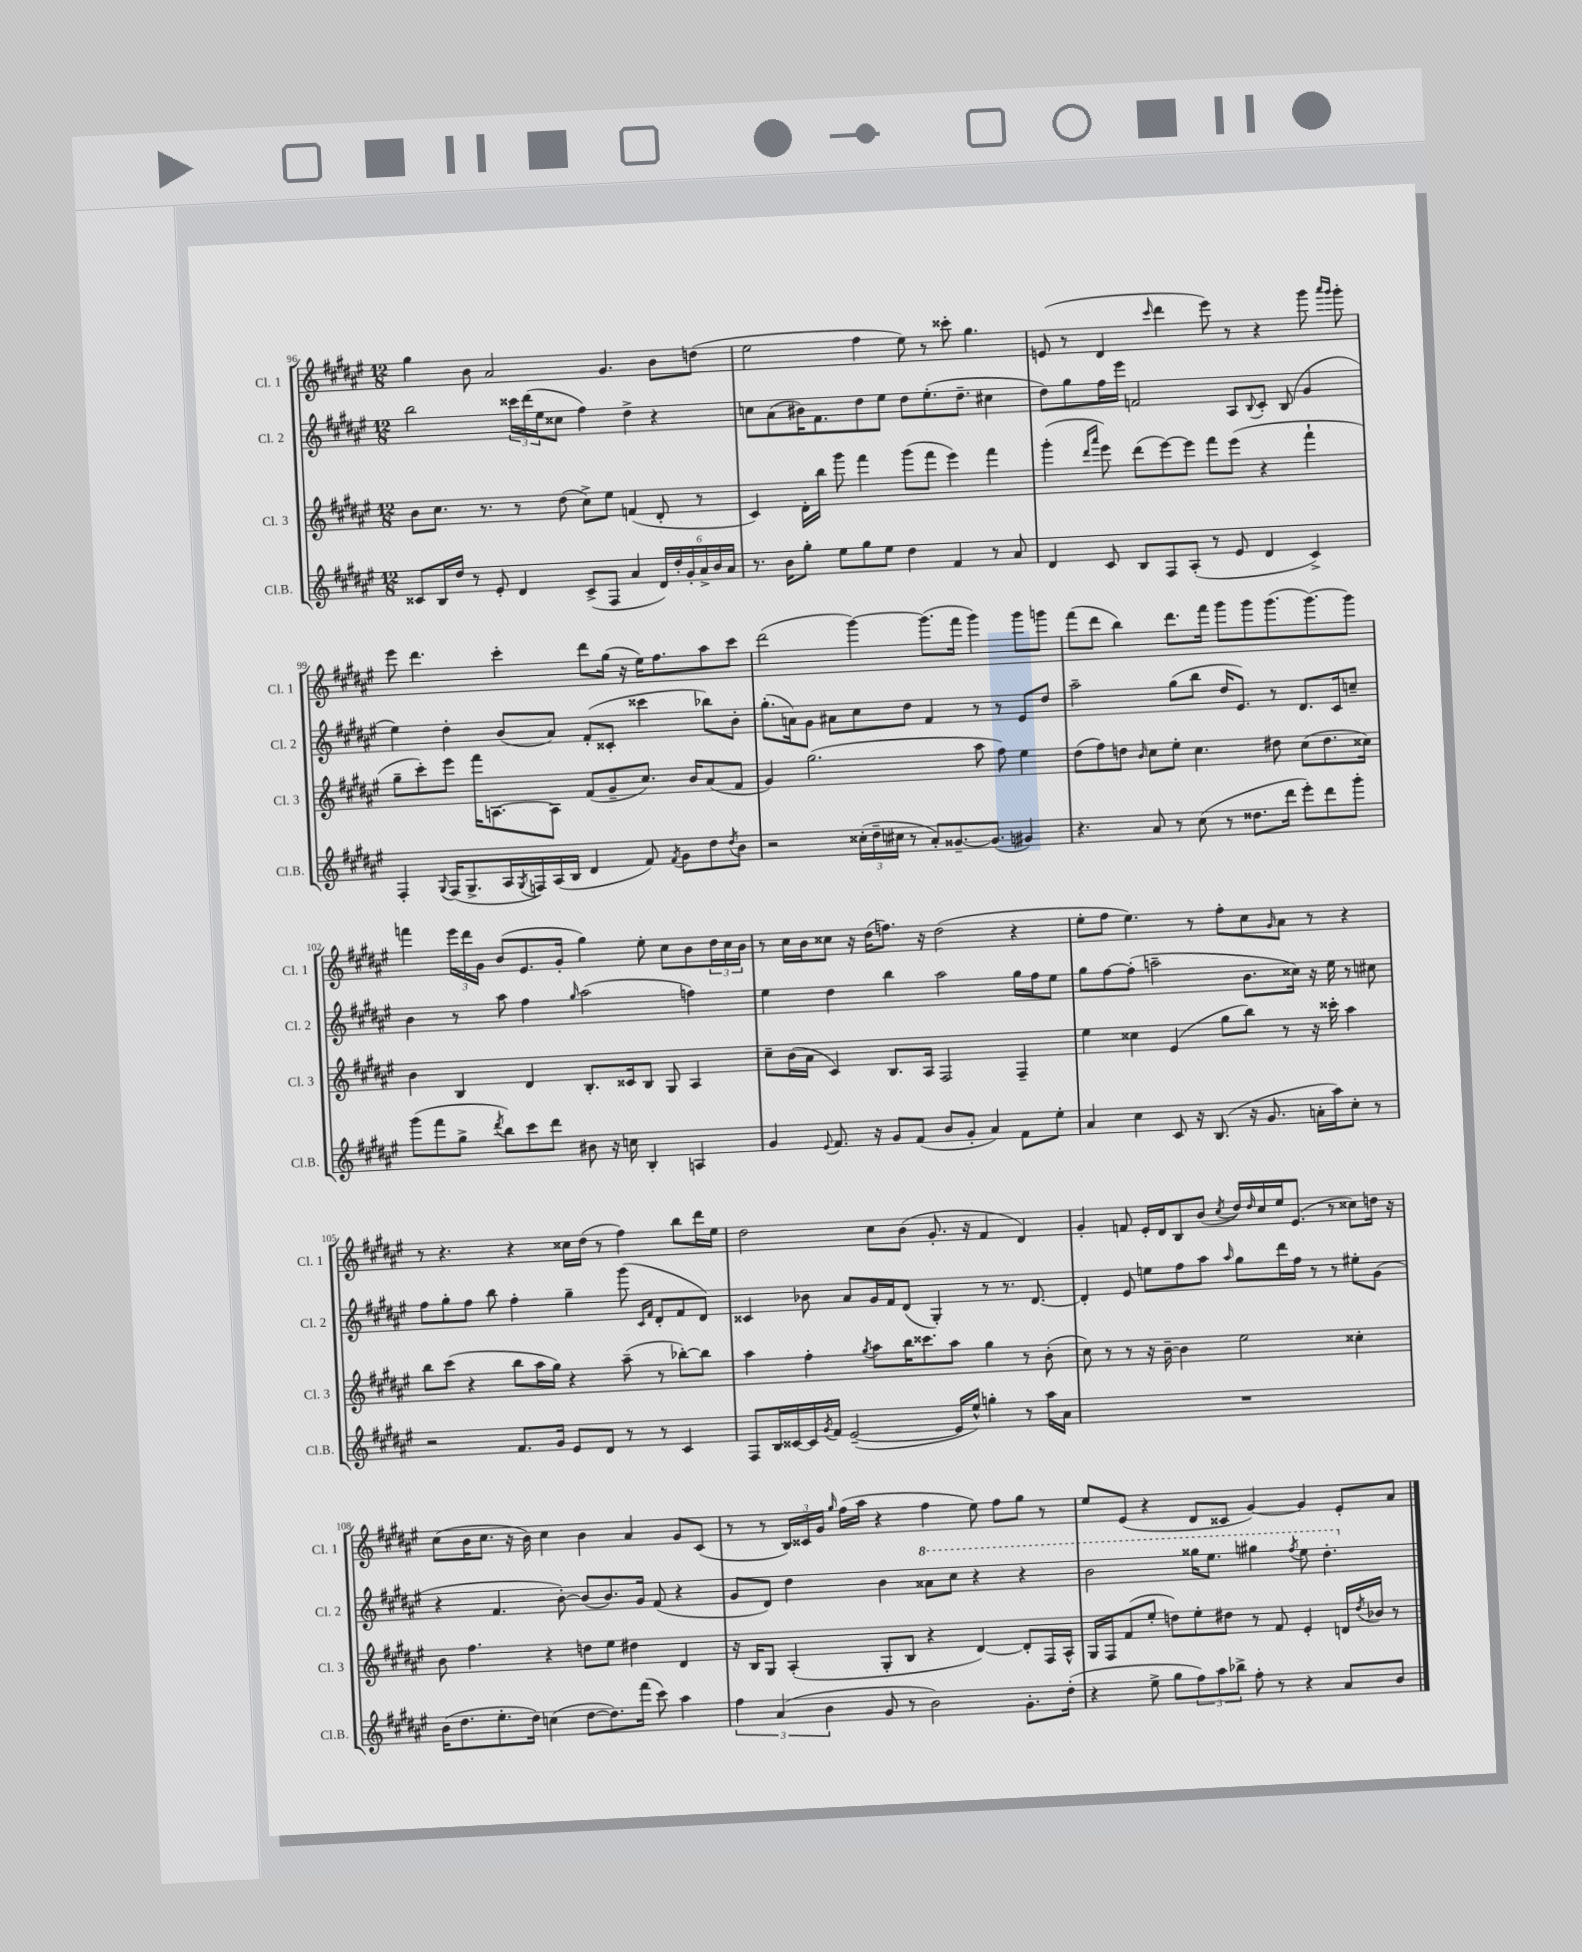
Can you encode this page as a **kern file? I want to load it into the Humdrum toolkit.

**kern	**kern	**kern	**kern
*staff4	*staff3	*staff2	*staff1
*clefG2	*clefG2	*clefG2	*clefG2
*k[f#c#g#d#a#e#]	*k[f#c#g#d#a#e#]	*k[f#c#g#d#a#e#]	*k[f#c#g#d#a#e#]
*M12/8	*M12/8	*M12/8	*M12/8
8c##	8b	2bb	4gg#
16B	8.cc#	.	.
16dd#	.	.	.
8r	.	.	8b
.	8.r	.	.
8e#'	.	.	2a#
4d#	8r	24ccc##	.
.	.	(24ddd#	.
.	.	24ee#	.
.	(8dd#	8cc##	.
(8c##^	8cc#^)	4ff#)	.
8F#	8ee#	.	4.g#
4a#	(4f	4dd#^	.
24d#)	8d#'	4r	8b
24dd#'	.	.	.
24g#'	.	.	.
24a#^	8r	.	(8dd
24b	.	.	.
24a#	.	.	.
=	=	=	=
8.r	4c#)	8cc	2ee#
.	.	(8a#	.
16b	.	.	.
8gg#'	16d#'	16b#)	.
.	16bb	8.f#	.
8ee#	8ggg#	.	.
8gg#	4fff#	8dd#	4ff#
8ee#	.	8ee#	.
4dd#	(8ggg#	8dd#	8ee#)
.	8fff#	(8.ee#'	8r
4f#	4eee#)	.	8ccc##'
.	.	8.dd#~	.
.	.	.	4.gg#
8r	4fff#	4cc#	.
8a#	.	.	.
=	=	=	=
4d#	(4ggg#'	8dd#)	(8e
.	.	8gg#	8r
.	16qqddd#	.	.
.	16qqaaa#	.	.
8c#	8eee#)	16ff#	4d#
.	.	16eee#	.
8B	(8ddd#	2f	.
.	.	.	16qqccc#
8F#	[8eee#)	.	4ddd#
(8A#'	8eee#]	.	.
8r	8fff#	.	8eee#)
8e#	(8eee#	8A#	8r
.	.	8qqB	.
4d#	4r	8c#'	4r
.	.	(8B	.
4c#^)	4fff#`	4g#	8ggg#
.	.	.	16qqaaa#
.	.	.	16qqggg#
.	.	.	8ggg#'
=	=	=	=
4F#'	8gg#~	4ee#)	8eee#
.	8ccc#')	.	4.ddd#
8qqG#	.	.	.
(16F#	8eee#	4dd#'	.
8.G#^	.	.	.
.	16fff#	.	.
.	[8.A	.	.
16A#	.	(8b	4ccc#'
8qG#	.	.	.
16F)	.	.	.
(16A#	8A]	8a#)	.
16B	.	.	.
4d#	(8f#	(8f#'	8ddd#
.	8g#~	8c##'	(16gg#
.	.	.	16r
8f#)	8.cc#)	4ccc##	16ee#)
.	.	.	8.ff#
8qf#	.	.	.
8g#	.	.	.
.	16b	.	.
8dd#	(8a#	8bb-)	8aa#
8qdd#	.	.	.
8b	8f#	8b'	8ccc#
=	=	=	=
2r	4g#)	(8.gg#'	(2ddd#
.	.	16a)	.
.	(2.gg#	8g#	.
.	.	8a#	.
(24cc##'	.	8cc#	[4ggg#)
24dd#~	.	.	.
24cc#	.	.	.
8r	.	8dd#	.
8a#')	.	4f#	(8.ggg#]
[8.g##~	.	.	.
.	.	.	16fff#
.	8aa#	8r	4ggg#)
(8.g##]	.	.	.
.	8ff#)	8r	.
4g#)	4ee#	8e#	8ggg#
.	.	8dd#	8ggg
=	=	=	=
4.r	(8dd#	2aa#~	(8fff#
.	8ff#)	.	8ddd#
.	8dd	.	4bb)
.	16qqb	.	.
8a#	8cc#	.	.
8r	8ee#'	(8gg#	8.ddd#
(8cc#	4.cc#	8bb	.
.	.	.	16fff#
8r	.	16dd#	8ggg#
.	.	8.e#)	.
8.dd##	.	.	8ggg#
.	8dd#	8r	(8.ggg#
16ddd#	.	.	.
8eee#')	(8cc#	8.d#	.
.	.	.	[8.ggg#)
8ddd#	8.dd#	.	.
.	.	16c#	.
8ggg#'	.	8cc~	8ggg#]
.	16cc##)	.	.
=	=	=	=
(8ggg#	4b	4b	4fff
8fff#	.	.	.
8gg#^	4B	8r	24eee#
.	.	.	24ddd#
.	.	.	24g#
8qddd#	.	.	.
8bb)	.	8aa#	(8b
8ccc#	4d#	4ff#	8.e#
8ddd#	.	.	.
.	.	.	16g#'
.	.	16qqgg#	.
8b#	8.B'	(2aa#	4gg#)
16r	.	.	.
16cc	16c##	.	.
4B'	8B	.	8ee#'
.	8G#	.	8cc#
4A	4A#	4ff)	8b
.	.	.	24dd#
.	.	.	24cc#
.	.	.	24b
=	=	=	=
4g#	8cc#~	4ee#	8r
.	(16b	.	16cc#
.	16a#	.	16b
8qqe#	.	.	.
8.f#	4c#)	4dd#	8cc##
.	.	.	16r
16r	.	.	(16dd#
8g#	8.B	4bb	8.ff)
(8f#	.	.	.
.	16A#	.	16r
8b	2F#	2aa#	(2dd#
8g#'	.	.	.
4a#)	.	.	.
8f#	4F#~	16gg#	4r
.	.	16ff#	.
8ee#'	.	8ee#	.
=	=	=	=
4a#	4ee#	8gg#	8ee#'
.	.	[8ff#	8ff#
4cc#	4cc##	(8ff#']	4.ee#)
.	.	2aa~	.
8c#	(4e#	.	.
16r	.	.	8r
(8.B	.	.	.
.	8gg#	.	8ff#'
16r	8bb)	8.b	8cc#
8.g#	.	.	.
.	.	.	16qqg#
.	8r	.	8a#
.	.	16cc##)	.
16a'	16r	16r	8r
16aa#)	16ccc##'	16ee#	.
8cc#'	4aa#	8r	4r
8r	.	8cc#	.
=	=	=	=
2r	8bb	8ff#	8r
.	(8ccc#	8gg#'	4.r
.	4r	8ff#	.
.	.	8bb	.
8.f#	8bb	4ff#'	4r
.	16aa#	.	.
16g#	16gg#)	.	.
8e#	4r	4gg#~	16cc##
.	.	.	(16dd#
8d#	.	.	8r
8r	(8aa#~	(8ggg#	4ff#)
.	.	16qqc#	.
.	.	16qqf#	.
8r	8r	8d#'	.
4c#	[8bb-')	8f#	8bb
.	8bb-]	8d#)	16ddd#
.	.	.	16ee#
=	=	=	=
8F#	4aa#	4c##	2dd#
16B	.	.	.
[16c##	.	.	.
16c##]	4ff#'	8b-	.
8qg#	.	.	.
16f#	.	.	.
([2e#~	.	8a#	.
.	8qgg#	.	.
.	8aa#	16g#	8cc#
.	.	16f#	.
.	16bb	(8d#	(8b
.	8.ccc##	.	.
.	.	4G#')	8.g#'
16e#]	8aa#	.	.
16ee#^^)	.	.	16r
4gg'	4gg#	8r	4f#
.	.	8.r	.
8r	8r	.	4d#)
.	.	[8.d#	.
16aa#	(8b'	.	.
16a#	.	.	.
=	=	=	=
1.r	8cc#)	4d#']	4g#'
.	8r	.	.
.	8r	8e#	8f
.	16r	8ee	16e#'
.	[16b~	.	16d#
.	4b]	8ff#	8B
.	.	8aa#	(8b
.	.	16qqaa#	8qcc#
.	2ee#	8gg#	16dd#)
.	.	.	16qqdd#
.	.	.	16cc#
.	.	16ddd#	16ee#
.	.	16ff#	(8.e#
.	.	8r	.
.	.	8r	8r
.	4cc##'	8ee#'	8cc##)
.	.	(8g#	16dd
.	.	.	16r
=	=	=	=
(16b	8b	4r	(8cc#
8.dd#	.	.	.
.	4.ff#	.	16b
.	.	.	8.cc#
8.ee#'	.	4.f#	.
.	.	.	16r
16dd#)	.	.	16b)
(4cc	4r	.	4cc#
.	.	[8b')	.
[8dd#	8dd	(8b]	4b
8.dd#])	8ee#	8.b)	.
.	4dd#	.	4a#
(16fff#	.	16g#	.
8ccc#)	.	(8f#	.
4aa#	4d#	4r	8g#
.	.	.	(8c#
=	=	=	=
6ff#	16r	8g#	8r
.	16B	.	.
.	8G#	8d#)	8r
(6a#	.	.	.
.	(4A#'	4dd#	24B)
.	.	.	24c##
6b	.	.	24g#
.	.	.	16qqgg#
.	.	.	(16ff#
.	.	.	16aa#
8g#	8G#'	4b	4r
8r	8B	.	.
2b)	4r	8aa##	4ff#
.	.	8ccc#	.
.	[4d#)	4r	8ee#)
.	.	.	8ff#
8.g#'	8d#']	4r	8gg#
.	16F#	.	8r
(16dd#'	16A#^^	.	.
=	=	=	=
4r	16G#	2bb	8ee#
.	16F#	.	.
.	(8f#	.	(8e#
8ee#^	8ee#'	.	4r
8gg#	8dd)	.	.
12ff#)	8ee#'	16ggg##	8d#
.	.	8.eee#	.
12aa#	.	.	.
.	8dd#	.	8c##
12bb-^	.	.	.
8ff#'	8r	4ggg#	[4g#)
8r	8f#	.	.
.	.	8qfff#	.
4r	4e#'	8eee#	4g#]
.	.	4.ddd#'	.
8a#	16d	.	8e#'
.	8qdd#	.	.
.	16b-	.	.
8b	8r	.	8a#
==	==	==	==
*-	*-	*-	*-
